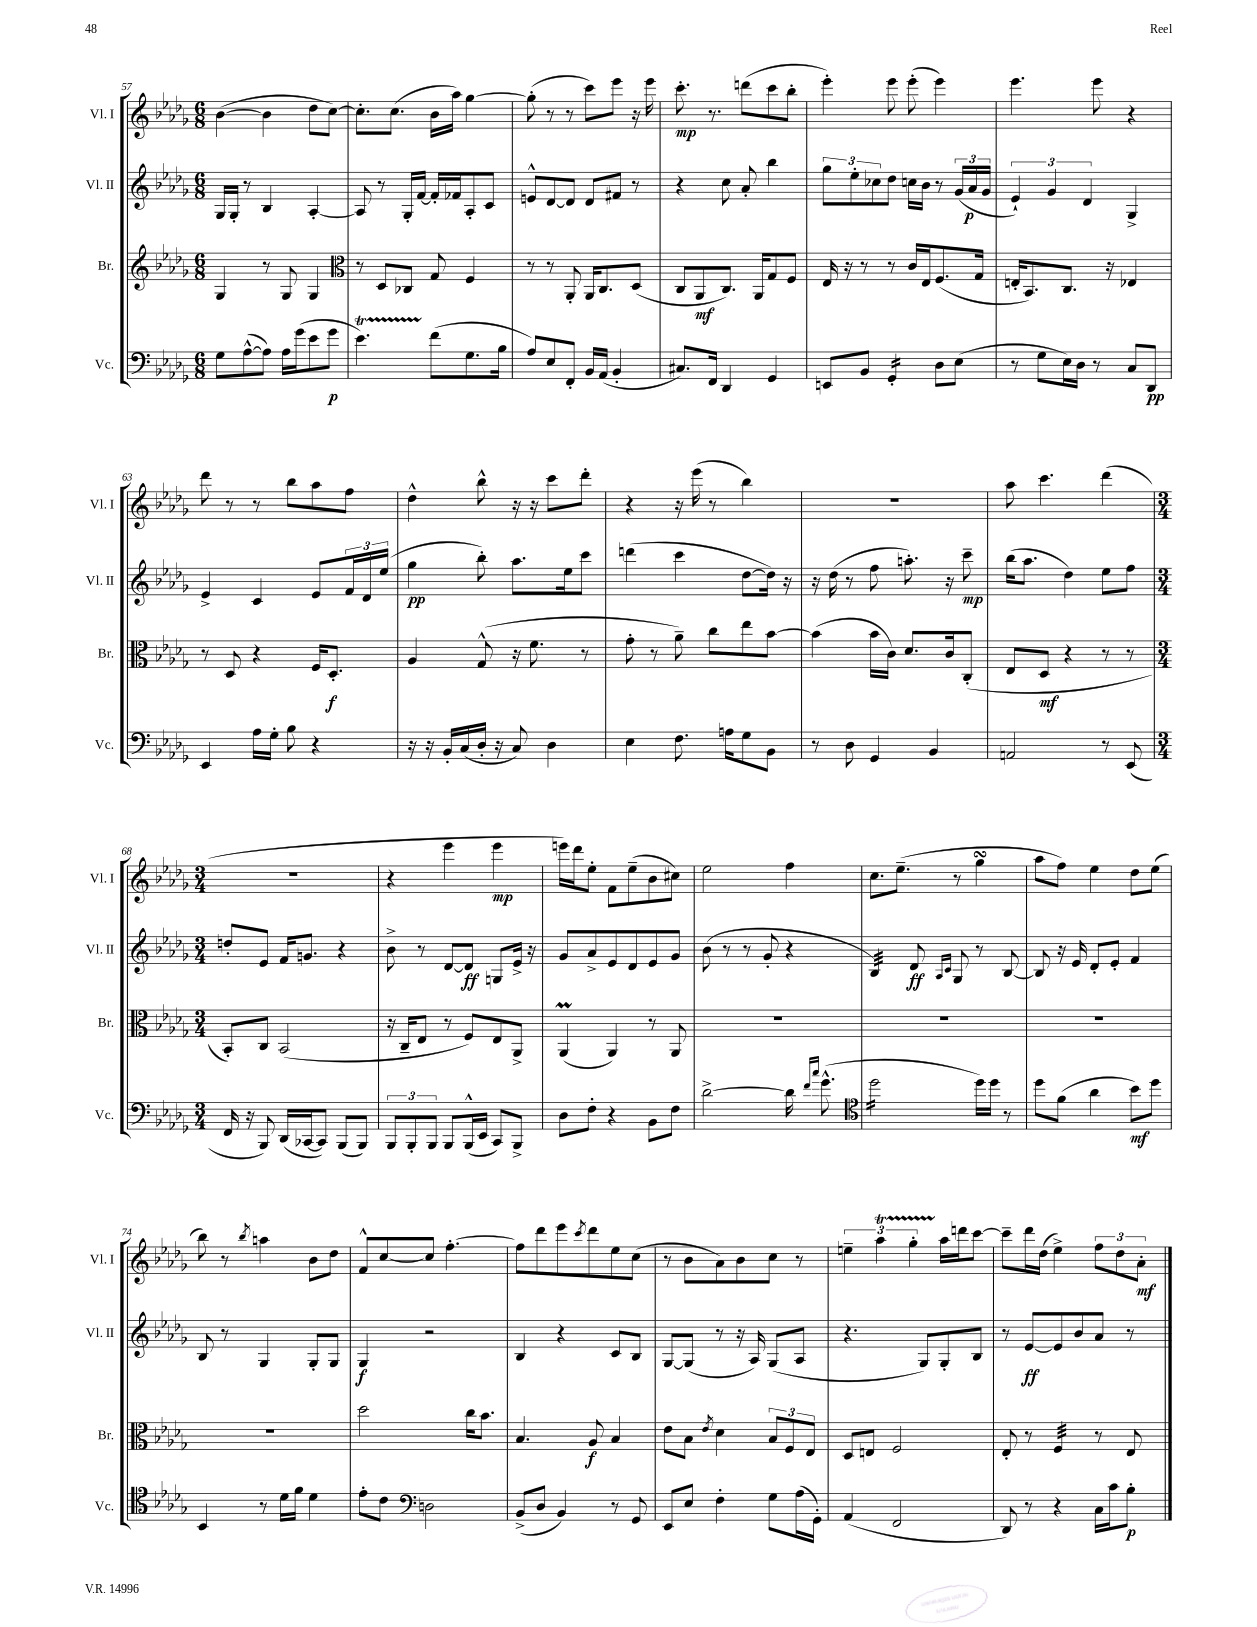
<<
\new StaffGroup <<
\new Staff = "s0" \with { instrumentName = "Vl. I" shortInstrumentName = "Vl. I" } {
    \clef treble \key des \major \numericTimeSignature \time 6/8
    bes'4~( bes'4 des''8 c''8~) |
    c''8.-. c''8.( bes'16 aes''16) ges''4~ |
    ges''8-.( r8 r8 c'''8) ees'''8 r16 ees'''16 |
    c'''8.-.\mp r8. d'''8( c'''8 bes''8-. |
    ees'''4-.) ees'''8 ees'''8-.( ees'''4) |
    ees'''4. ees'''8 r4 |
    des'''8 r8 r8 bes''8 aes''8 f''8 |
    des''4-^ bes''8-^ r16 r16 c'''8 des'''8-. |
    r4 r16 ees'''16( r8 bes''4) |
    R2. |
    aes''8 c'''4. des'''4( |
    \numericTimeSignature \time 3/4 r2. |
    r4 ees'''4 ees'''4\mp |
    e'''16) des'''16 ees''8-. f'8 ees''8--( bes'8 cis''8) |
    ees''2 f''4 |
    c''8. ees''8.--( r8 ges''4\turn |
    aes''8 f''8) ees''4 des''8 ees''8( |
    bes''8) r8 \acciaccatura { bes''8 } a''4 bes'8 des''8 |
    f'8-^ c''8~ c''8 f''4.~-. |
    f''8 des'''8 ees'''8 \acciaccatura { c'''8 } des'''8 ees''8 c''8( |
    r8 bes'8 aes'8) bes'8 c''8 r8 |
    \tuplet 3/2 { e''4-- aes''4\startTrillSpan ges''4-. } aes''16\stopTrillSpan d'''16 c'''8~ |
    c'''8-- des'''16 des''16( ees''4->) \tuplet 3/2 { f''8 des''8 aes'8-.\mf } \bar "|." |
}
\new Staff = "s1" \with { instrumentName = "Vl. II" shortInstrumentName = "Vl. II" } {
    \clef treble \key des \major \numericTimeSignature \time 6/8
    ges16 ges16-. r8 bes4 aes4~-. |
    aes8 r8 ges16-. f'16~ f'16-. fes'16 aes8-. c'8 |
    e'8-^ des'8~ des'8 des'8 fis'8 r8 |
    r4 c''8 aes'8-. bes''4 |
    \tuplet 3/2 { ges''8 ees''8-. ces''8 } des''8 c''16 bes'16 r8 \tuplet 3/2 { ges'16( aes'16\p ges'16 } |
    \tuplet 3/2 { ees'4-!) ges'4 des'4 } ges4-> |
    ees'4-> c'4 ees'8 \tuplet 3/2 { f'16 des'16 ees''16( } |
    ges''4\pp bes''8-.) aes''8. ees''16 c'''8 |
    d'''4( c'''4 des''8~ des''16) r16 |
    r16 des''16( r8 f''8 a''8.-.) r16 c'''8--\mp |
    bes''16( aes''8. des''4) ees''8 f''8 |
    \numericTimeSignature \time 3/4 d''8-. ees'8 f'16 g'8. r4 |
    bes'8-> r8 des'8~ des'8\ff g8 ees'16-> r16 |
    ges'8 aes'8-> ees'8 des'8 ees'8 ges'8 |
    bes'8( r8 r8 ges'8-. r4 |
    bes4:32) des'8\ff \grace { aes16 c'16 } ges8 r8 bes8~ |
    bes8 r16 ees'16 des'8-. ees'8-. f'4 |
    bes8 r8 ges4 ges8-. ges8 |
    ges4\f r2 |
    bes4 r4 c'8 bes8 |
    ges8~ ges8( r8 r16 aes16) ges8( aes8 |
    r4. ges8) ges8-. bes8 |
    r8 ees'8~\ff ees'8 bes'8 aes'8 r8 \bar "|." |
}
\new Staff = "s2" \with { instrumentName = "Br." shortInstrumentName = "Br." } {
    \clef treble \key des \major \numericTimeSignature \time 6/8
    ges4 r8 ges8 ges4 |
    \clef alto r8 des8 ces8 ges8 f4 |
    r8 r8 aes,8-. aes,16 c8. des8( |
    c8 aes,8\mf c8.) aes,16 ges8 f8 |
    ees16 r16 r8 r8 c'16 ees16 f8.( ges16 |
    e16-. bes,8.) c8. r16 ees4 |
    r8 des8 r4 f16 des8.-.\f |
    aes4 ges8-^( r16 f'8. r8 |
    ges'8-. r8 aes'8--) c''8 ees''8 bes'8~ |
    bes'4( bes'16 c'16) des'8. c'16 c8-.( |
    ees8 des8\mf r4 r8 r8 |
    \numericTimeSignature \time 3/4 bes,8-.) c8 bes,2( |
    r16 c16-- ees8 r8 f8) ees8 aes,8-> |
    aes,4\prall( aes,4) r8 aes,8 |
    R2. |
    R2. |
    R2. |
    R2. |
    des''2 c''16 bes'8. |
    bes4. aes8\f bes4 |
    ees'8 bes8 \acciaccatura { ees'8 } des'4 \tuplet 3/2 { bes8 f8 ees8 } |
    des8 e8 f2 |
    ees8-. r8 f4:32 r8 ees8 \bar "|." |
}
\new Staff = "s3" \with { instrumentName = "Vc." shortInstrumentName = "Vc." } {
    \clef bass \key des \major \numericTimeSignature \time 6/8
    ges8 aes8~-^( aes8) aes16 ges'16( ees'8 ges'8\p |
    ees'4.\startTrillSpan) f'8\stopTrillSpan( ges8. bes16 |
    aes8) ees8 f,8-. bes,16 aes,16( bes,4-. |
    cis8.) f,16 des,4 ges,4 |
    e,8 bes,8 ges,4:16-. des8 ees8( |
    r8 ges8 ees16) des16 r8 c8 des,8\pp |
    ees,4 aes16 ges16-. bes8 r4 |
    r16 r16 bes,16-. c16( des16-. r16 c8) des4 |
    ees4 f8. a16 ges8 bes,8 |
    r8 des8 ges,4 bes,4 |
    a,2 r8 ees,8( |
    \numericTimeSignature \time 3/4 f,16 r16 bes,,8) des,16( ces,16~ ces,8) bes,,8( bes,,8) |
    \tuplet 3/2 { bes,,8 bes,,8-. bes,,8 } bes,,8 bes,,16-^( ees,16 c,8) bes,,8-> |
    des8 f8-. r4 bes,8 f8 |
    des'2~-> des'16 \grace { f'16 c''16 } ges'8.-^( |
    \clef tenor des''2:16 des''16) des''16 r8 |
    des''8 f'8( aes'4 bes'8\mf) des''8 |
    bes,4 r8 des'16 f'16 des'4 |
    ees'8-. c'8 \clef bass d2 |
    bes,8->( des8 bes,4) r8 ges,8 |
    ees,8 ees8 f4-. ges8 aes16( ges,16-.) |
    aes,4( f,2 |
    des,8) r8 r4 c16 c'16 bes8-.\p \bar "|." |
}
>>
>>
\layout { \context { \Score currentBarNumber = #57 } }
